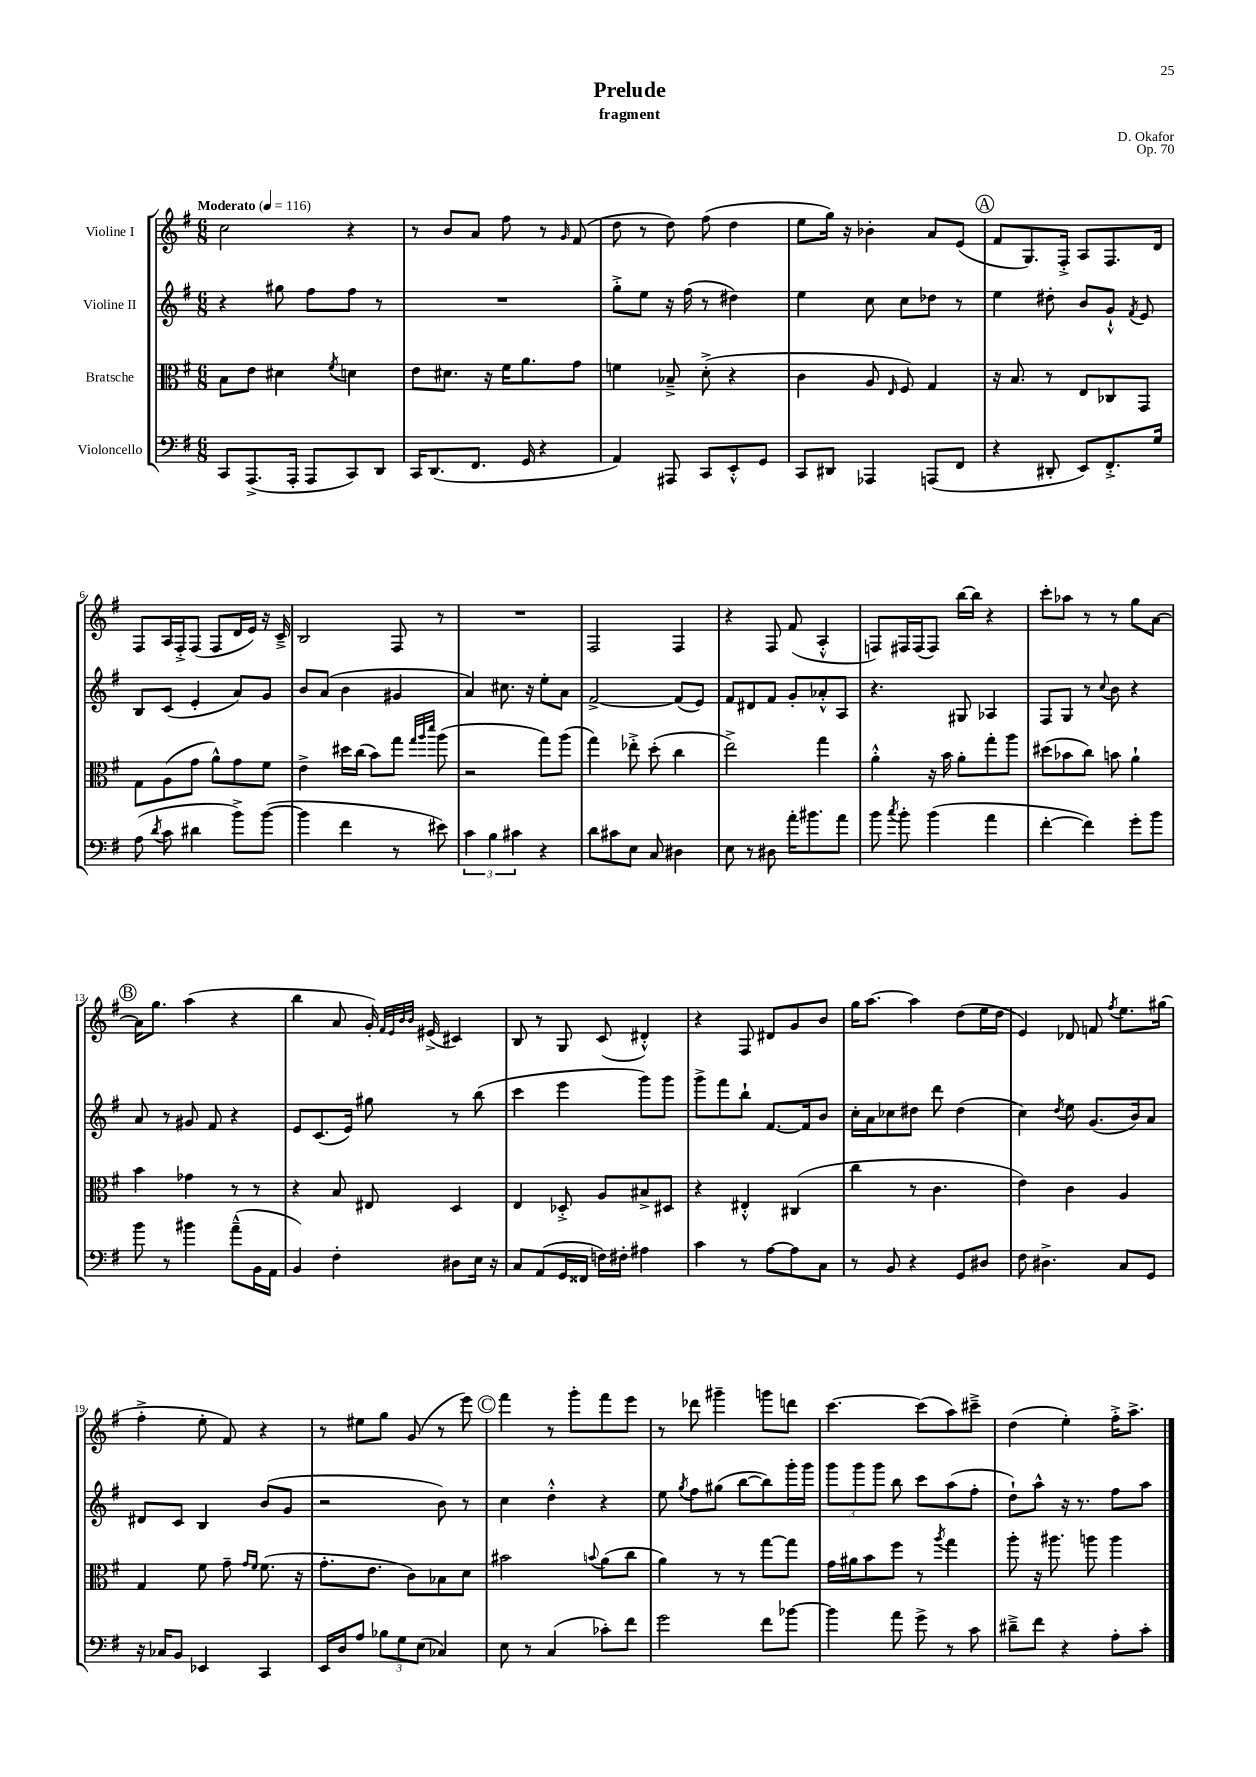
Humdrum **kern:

**kern	**kern	**kern	**kern
*staff4	*staff3	*staff2	*staff1
*clefF4	*clefC3	*clefG2	*clefG2
*k[f#]	*k[f#]	*k[f#]	*k[f#]
*M6/8	*M6/8	*M6/8	*M6/8
*MM116	*MM116	*MM116	*MM116
8CC	8B	4r	2cc
(8.AAA^	8e	.	.
.	4d#	8gg#	.
16AAA'	.	.	.
8AAA	.	8ff#	.
.	8qf#	.	.
8CC)	4d	8ff#	4r
8DD	.	8r	.
=	=	=	=
16CC	8e	2.r	8r
(8.DD	.	.	.
.	8.d#	.	8b
8.FF#	.	.	8a
.	16r	.	.
.	16f#	.	8ff#
16GG	8.a	.	.
4r	.	.	8r
.	.	.	16qqg
.	8g	.	(8f#
=	=	=	=
4AA)	4f	8gg'^	8dd
.	.	8ee	8r
8AAA#	8B-~^	16r	8dd)
.	.	(16ff#	.
8CC	(8d'^	8r	(8ff#
8EE'^^	4r	4dd#)	4dd
8GG	.	.	.
=	=	=	=
8CC	4c	4ee	8ee
8DD#	.	.	16gg)
.	.	.	16r
4AAA-	8A	8cc	4b-'
.	16qqE	.	.
.	8F#)	8cc	.
(8AAA	4G	8dd-	8a
8FF#	.	8r	(8e
=	=	=	=
4r	16r	4ee	8f#
.	8.B	.	.
.	.	.	8.G)
8DD#'	8r	8dd#'	.
.	.	.	16F#'^
8EE)	8E	8b	8A
8.FF#'^	8C-	8g`^^	8.F#
.	.	8qf#	.
.	8GG	8e	.
16G	.	.	16d
=	=	=	=
(8A	8G	8B	8F#
8qd	.	.	.
8c	(8A	(8c	16A
.	.	.	16F#'^
4d#	8g	4e'	(8F#
.	8a^^)	.	8F#
8b^)	8g	8a)	16d
.	.	.	16e)
([8b	8f#	8g	16r
.	.	.	16c~^
=	=	=	=
4b]	4e^	8b	2B
.	.	(8a	.
4f#	16dd#	4b	.
.	(16cc	.	.
.	8b)	.	.
8r	8gg	4g#	8F#
.	32qqgg	.	.
.	32qqaa	.	.
.	32qqddd	.	.
8e#)	(8aa	.	8r
=	=	=	=
6c	2r	4a)	2.r
6B	.	.	.
.	.	8.cc#	.
6c#	.	.	.
.	.	16r	.
4r	8gg)	8ee'	.
.	(8aa	8a	.
=	=	=	=
8d	4gg)	[2f#^	2F#
8c#	.	.	.
8E	8ee-'^	.	.
8C	(8dd'	.	.
4D#	4cc	(8f#]	4F#
.	.	8e)	.
=	=	=	=
8E	2ee^)	8f#	4r
8r	.	8d#	.
8D#	.	8f#	8F#
16a'	.	8g'	(8f#
8.b#	.	.	.
.	4gg	8a-'^^	4A'^^
8a	.	8A	.
=	=	=	=
8b	4a'^^	4.r	8F)
8qcc	.	.	.
8b'	.	.	16F#
.	.	.	(16F#
(4b	16r	.	8F#)
.	16b	.	.
.	8a'	8G#	[16bb
.	.	.	16bb]
4a	8gg'	4A-	4r
.	8aa	.	.
=	=	=	=
[4f#'	(8dd#	8F#	8ccc'
.	8b-	8G	8aa-
4f#])	8cc)	8r	8r
.	.	8qqcc	.
.	8b	8b	8r
8g'	4a`	4r	8gg
8b	.	.	[8a
=	=	=	=
8b	4b	8a	16a]
.	.	.	8.gg
8r	.	8r	.
4b#	4g-	8g#	(4aa
.	.	8f#	.
(8a~^^	8r	4r	4r
16BB	8r	.	.
16AA	.	.	.
=	=	=	=
4BB)	4r	8e	4bb
.	.	(8.c	.
4F#'	8B	.	8a
.	.	16e)	.
.	8E#	8gg#	16g')
.	.	.	32qqf#
.	.	.	32qqe
.	.	.	32qqb
.	.	.	32qqb
.	.	.	(16e#^
8D#	4D	8r	4c#)
16E	.	(8bb	.
16r	.	.	.
=	=	=	=
8C	4E	4ccc	8B
(8AA	.	.	8r
16GG	8D-'^	4eee	8G
16FF##	.	.	.
16F)	8A	.	(8c
16F#'	.	.	.
4A#	8B#^	8ggg)	4d#'^^)
.	8D#	8ggg	.
=	=	=	=
4c	4r	8ggg^	4r
.	.	8fff#	.
8r	4E#'^^	8bb`	8F#
[8A	.	[8.f#	8d#
8A]	(4C#	.	8g
.	.	16f#]	.
8C	.	8b	8b
=	=	=	=
8r	4cc	16cc'	16gg
.	.	16a	[8.aa
8BB	.	8cc-	.
4r	8r	8dd#	4aa]
.	4.c	8ddd	.
8GG	.	(4dd#	(8dd
8D#	.	.	16ee
.	.	.	16dd
=	=	=	=
8F#	4e)	4cc)	4e)
4.D#^	.	.	.
.	.	8qdd	.
.	4c	8ee	8d-
.	.	(8.g	8f
.	.	.	8qff#
8C	4A	.	8.ee
.	.	16b)	.
8GG	.	8a	.
.	.	.	(16gg#
=	=	=	=
16r	4G	8d#	4ff#'^
16C-	.	.	.
8BB	.	8c	.
4EE-	8f#	4B	8ee'
.	8g~	.	8f#)
.	16qqg	.	.
.	16qqf#	.	.
4CC	(8.f#	(8b	4r
.	.	8g	.
.	16r	.	.
=	=	=	=
16EE	8.g'	2r	8r
16D	.	.	.
8A	.	.	8ee#
.	8.e	.	.
12B-	.	.	8gg
12G	.	.	.
.	8c)	.	(8g
(12E	.	.	.
4C-)	8B-	8b)	8r
.	8d	8r	8eee)
=	=	=	=
8E	2b#	4cc	4fff#
8r	.	.	.
(4C	.	4dd'^^	8r
.	.	.	8ggg'
.	8qqb	.	.
8c-')	(8a	4r	8fff#
8f#	8cc	.	8eee
=	=	=	=
2g	4a)	8ee	8r
.	.	8qgg	.
.	.	8ff#	8ddd-
.	8r	(8gg#	4ggg#~
.	8r	[8bb	.
8f#	[8gg	8bb])	8ggg
[8b-	8gg]	16ggg'	8ddd
.	.	16ggg	.
=	=	=	=
4b-]	16g	12ggg	[4.ccc
.	16a#	.	.
.	.	12ggg	.
.	8b	.	.
.	.	12ggg	.
8a	8ff#	8bb	.
8g^	8r	8ccc	(8ccc]
.	8qaa	.	.
8r	4gg	(8aa	8aa)
8c	.	8ff#'	8ccc#~^
=	=	=	=
8d#~^	8aa'	8dd`)	(4dd
8f#	16r	8aa^^	.
.	8.aa#	.	.
4r	.	16r	4ee')
.	.	8.r	.
.	8aa	.	.
8A'	4aa	8ff#	16ff#'^
.	.	.	8.aa^
8c'	.	8aa	.
==	==	==	==
*-	*-	*-	*-
